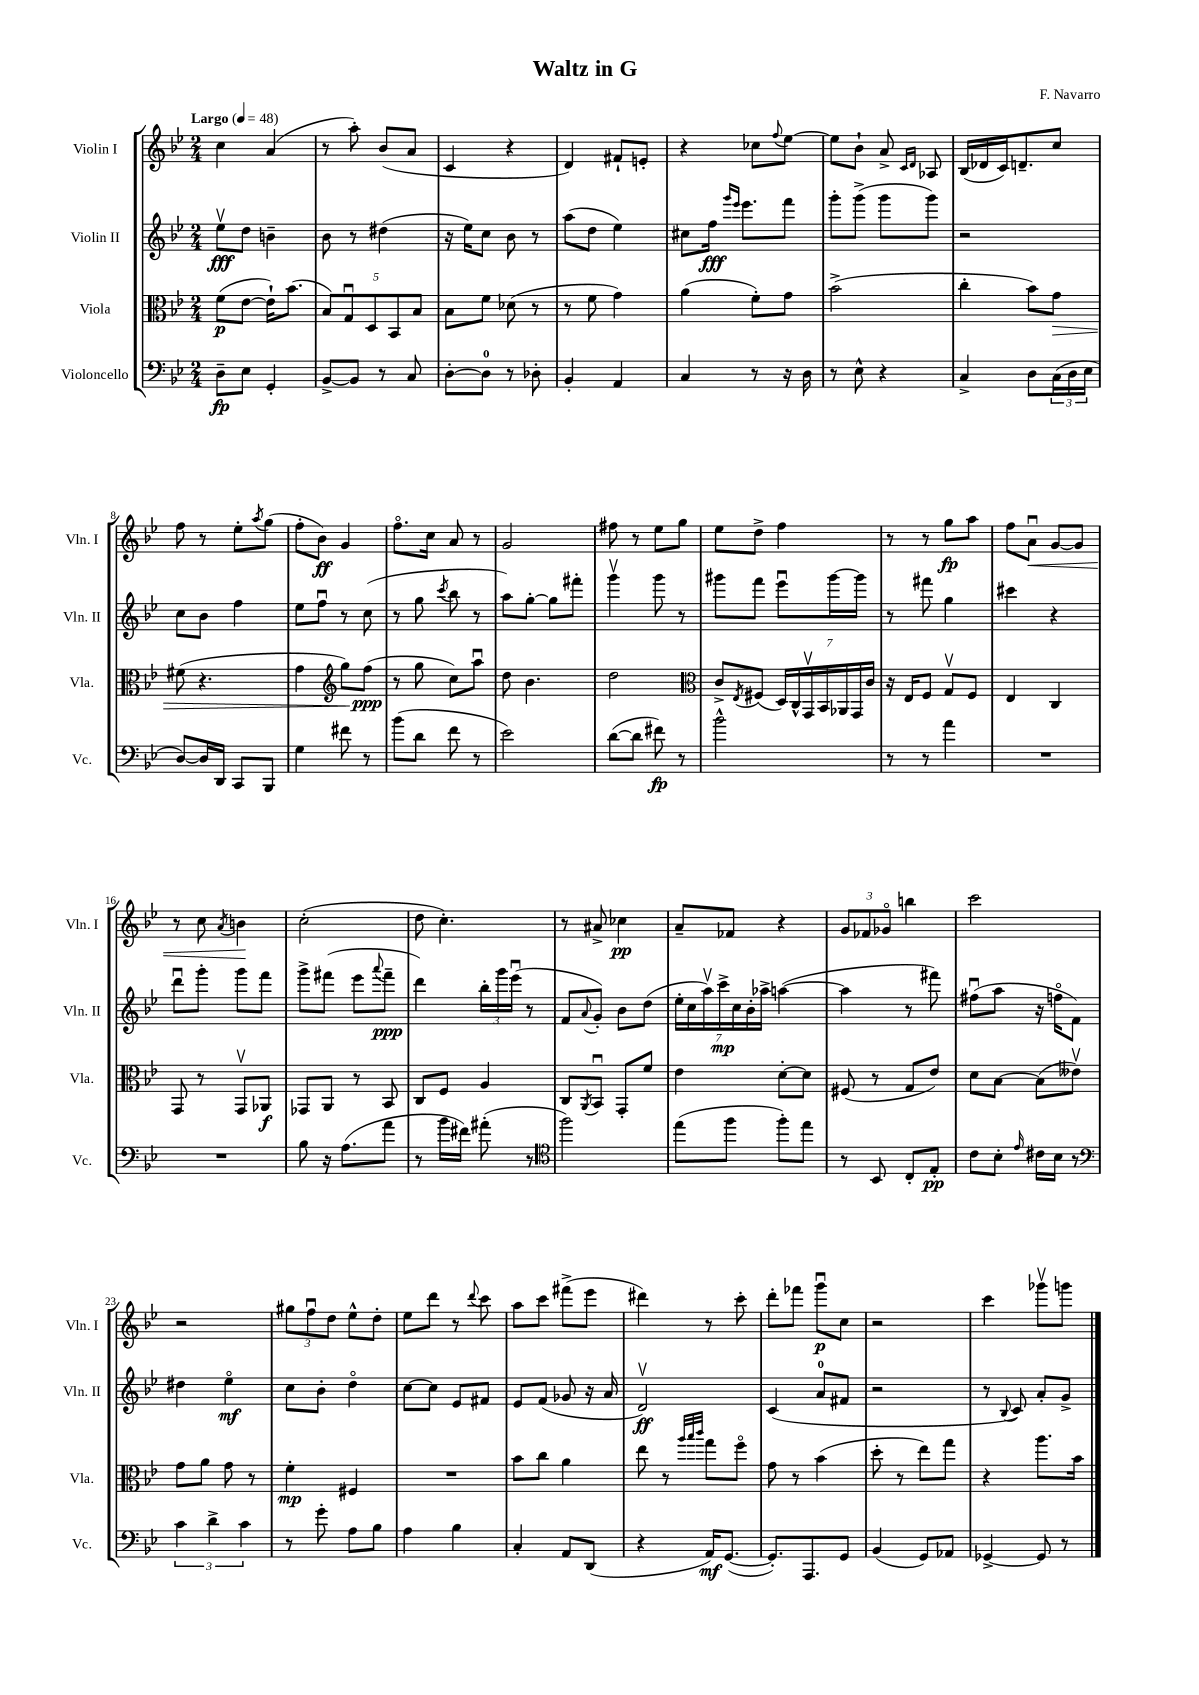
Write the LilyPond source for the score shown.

\header { title = "Waltz in G" composer = "F. Navarro" }
<<
\new StaffGroup <<
\new Staff = "s0" \with { instrumentName = "Violin I" shortInstrumentName = "Vln. I" } {
    \clef treble \key bes \major \numericTimeSignature \time 2/4 \tempo "Largo" 4 = 48
    c''4 a'4( |
    r8 a''8-.) bes'8( a'8 |
    c'4 r4 |
    d'4) fis'8-! e'8-. |
    r4 ces''8 \appoggiatura { f''8 } ees''8~ |
    ees''8 bes'8-! a'8-> \grace { c'16 d'16 } aes8 |
    bes16( des'16 c'16) d'8.-- c''8 |
    f''8 r8 ees''8-. \acciaccatura { a''8 } g''8( |
    f''8-. bes'8\ff) g'4 |
    f''8.\flageolet c''16 a'8 r8 |
    g'2 |
    fis''8 r8 ees''8 g''8 |
    ees''8 d''8-> f''4 |
    r8 r8 g''8\fp a''8 |
    f''8 a'8\downbow\< g'8~ g'8 |
    r8 c''8 \acciaccatura { a'8 } b'4\! |
    c''2-.( |
    d''8 c''4.-.) |
    r8 ais'8-> ces''4\pp |
    a'8-- fes'8 r4 |
    \tuplet 3/2 { g'8 fes'8 ges'8\flageolet } b''4 |
    c'''2 |
    r2 |
    \tuplet 3/2 { gis''8 f''8\downbow d''8 } ees''8-^ d''8-. |
    ees''8 d'''8 r8 \appoggiatura { d'''8 } c'''8 |
    a''8 c'''8 fis'''8->( ees'''8 |
    dis'''4) r8 c'''8-. |
    d'''8-. fes'''8 g'''8\downbow\p c''8 |
    r2 |
    c'''4 ges'''8\upbow g'''8 \bar "|." |
}
\new Staff = "s1" \with { instrumentName = "Violin II" shortInstrumentName = "Vln. II" } {
    \clef treble \key bes \major \numericTimeSignature \time 2/4
    ees''8\upbow\fff d''8 b'4-- |
    bes'8 r8 dis''4( |
    r16 ees''16) c''8 bes'8 r8 |
    a''8( d''8 ees''4) |
    cis''8 f''16\fff \grace { g'''16 ees'''16 } ees'''8. f'''8 |
    g'''8-. g'''8->( g'''8 g'''8) |
    r2 |
    c''8 bes'8 f''4 |
    ees''8 f''8\downbow r8 c''8( |
    r8 g''8 \acciaccatura { c'''8 } bes''8 r8 |
    a''8) g''8~-. g''8 fis'''8-. |
    g'''4\upbow g'''8 r8 |
    gis'''8 f'''8 ees'''8\downbow gis'''16~ gis'''16 |
    r8 fis'''8 g''4 |
    cis'''4 r4 |
    d'''8\downbow g'''8-. g'''8 f'''8 |
    g'''8-> fis'''8( ees'''8 \appoggiatura { a'''8 } fis'''8--\ppp |
    d'''4) \tuplet 3/2 { bes''16-. g'''16 ees'''16\downbow( } r8 |
    f'8 \appoggiatura { a'8 } g'8-.) bes'8 d''8( |
    \tuplet 7/4 { ees''16-. c''16 a''16\upbow) c'''16->\mp c''16 bes'16-. aes''16-> } a''4~( |
    a''4 r8 fis'''8) |
    fis''8\downbow( a''8 r16 f''16\flageolet f'8) |
    dis''4 ees''4\flageolet\mf |
    c''8 bes'8-. d''4\flageolet |
    c''8~ c''8 ees'8 fis'8 |
    ees'8 f'8( ges'8 r16 a'16 |
    d'2\upbow\ff) |
    c'4( a'8-0 fis'8 |
    r2 |
    r8 \appoggiatura { bes8 } c'8) a'8-. g'8-> \bar "|." |
}
\new Staff = "s2" \with { instrumentName = "Viola" shortInstrumentName = "Vla." } {
    \clef alto \key bes \major \numericTimeSignature \time 2/4
    f'8\p( ees'8~ ees'16-!) bes'8.( |
    \tuplet 5/4 { bes8) g8\downbow d8 bes,8 bes8 } |
    bes8 f'8 des'8( r8 |
    r8 f'8 g'4) |
    a'4( f'8-.) g'8 |
    bes'2->( |
    c''4-. bes'8) g'8\> |
    fis'8( r4. |
    g'4 \clef treble g''8\!) f''8\ppp( |
    r8 g''8 c''8) a''8\downbow |
    d''8 bes'4. |
    d''2 |
    \clef alto c'8-> \acciaccatura { ees8 } fis8( \tuplet 7/4 { d16) c16-^ g,16\upbow bes,16 aes,16 g,16 c'16 } |
    r16 ees16 f8 g8\upbow f8 |
    ees4 c4 |
    g,8 r8 g,8\upbow aes,8\f |
    ges,8 a,8 r8 bes,8 |
    c8 f8 a4 |
    c8 \acciaccatura { a,8 } bes,8\downbow g,8-. f'8 |
    ees'4 d'8~-. d'8 |
    fis8( r8 g8 ees'8) |
    d'8 bes8~ bes8( eeses'8\upbow) |
    g'8 a'8 g'8 r8 |
    f'4-.\mp fis4 |
    R2 |
    bes'8 c''8 a'4 |
    ees''8 r8 \grace { a''32 bes''32 c'''32 } g''8 f''8\flageolet |
    g'8 r8 bes'4( |
    d''8-. r8 ees''8) g''8 |
    r4 a''8. bes'16 \bar "|." |
}
\new Staff = "s3" \with { instrumentName = "Violoncello" shortInstrumentName = "Vc." } {
    \clef bass \key bes \major \numericTimeSignature \time 2/4
    d8--\fp ees8 g,4-. |
    bes,8~-> bes,8 r8 c8 |
    d8~-. d8-0 r8 des8-. |
    bes,4-. a,4 |
    c4 r8 r16 d16 |
    r8 ees8-^ r4 |
    c4-> d8 \tuplet 3/2 { c16( d16 ees16 } |
    d8~) d16 d,16 c,8 bes,,8 |
    g4 fis'8 r8 |
    bes'8( d'8 f'8 r8 |
    ees'2) |
    d'8~( d'8 fis'8\fp) r8 |
    bes'2-^ |
    r8 r8 a'4 |
    R2 |
    R2 |
    bes8 r16 a8.( a'8 |
    r8 bes'16 fis'16) ais'8-.( r8 |
    \clef tenor f''2) |
    ees''8( f''8 f''8-.) ees''8 |
    r8 bes,8 c8-. ees8-.\pp |
    c'8 bes8-. \grace { ees'16 } cis'16 bes16 r8 |
    \clef bass \tuplet 3/2 { c'4 d'4-> c'4 } |
    r8 g'8-. a8 bes8 |
    a4 bes4 |
    c4-. a,8 d,8( |
    r4 a,16\mf) g,8.~( |
    g,8.-.) a,,8. g,8 |
    bes,4( g,8) aes,8 |
    ges,4~-> ges,8 r8 \bar "|." |
}
>>
>>
